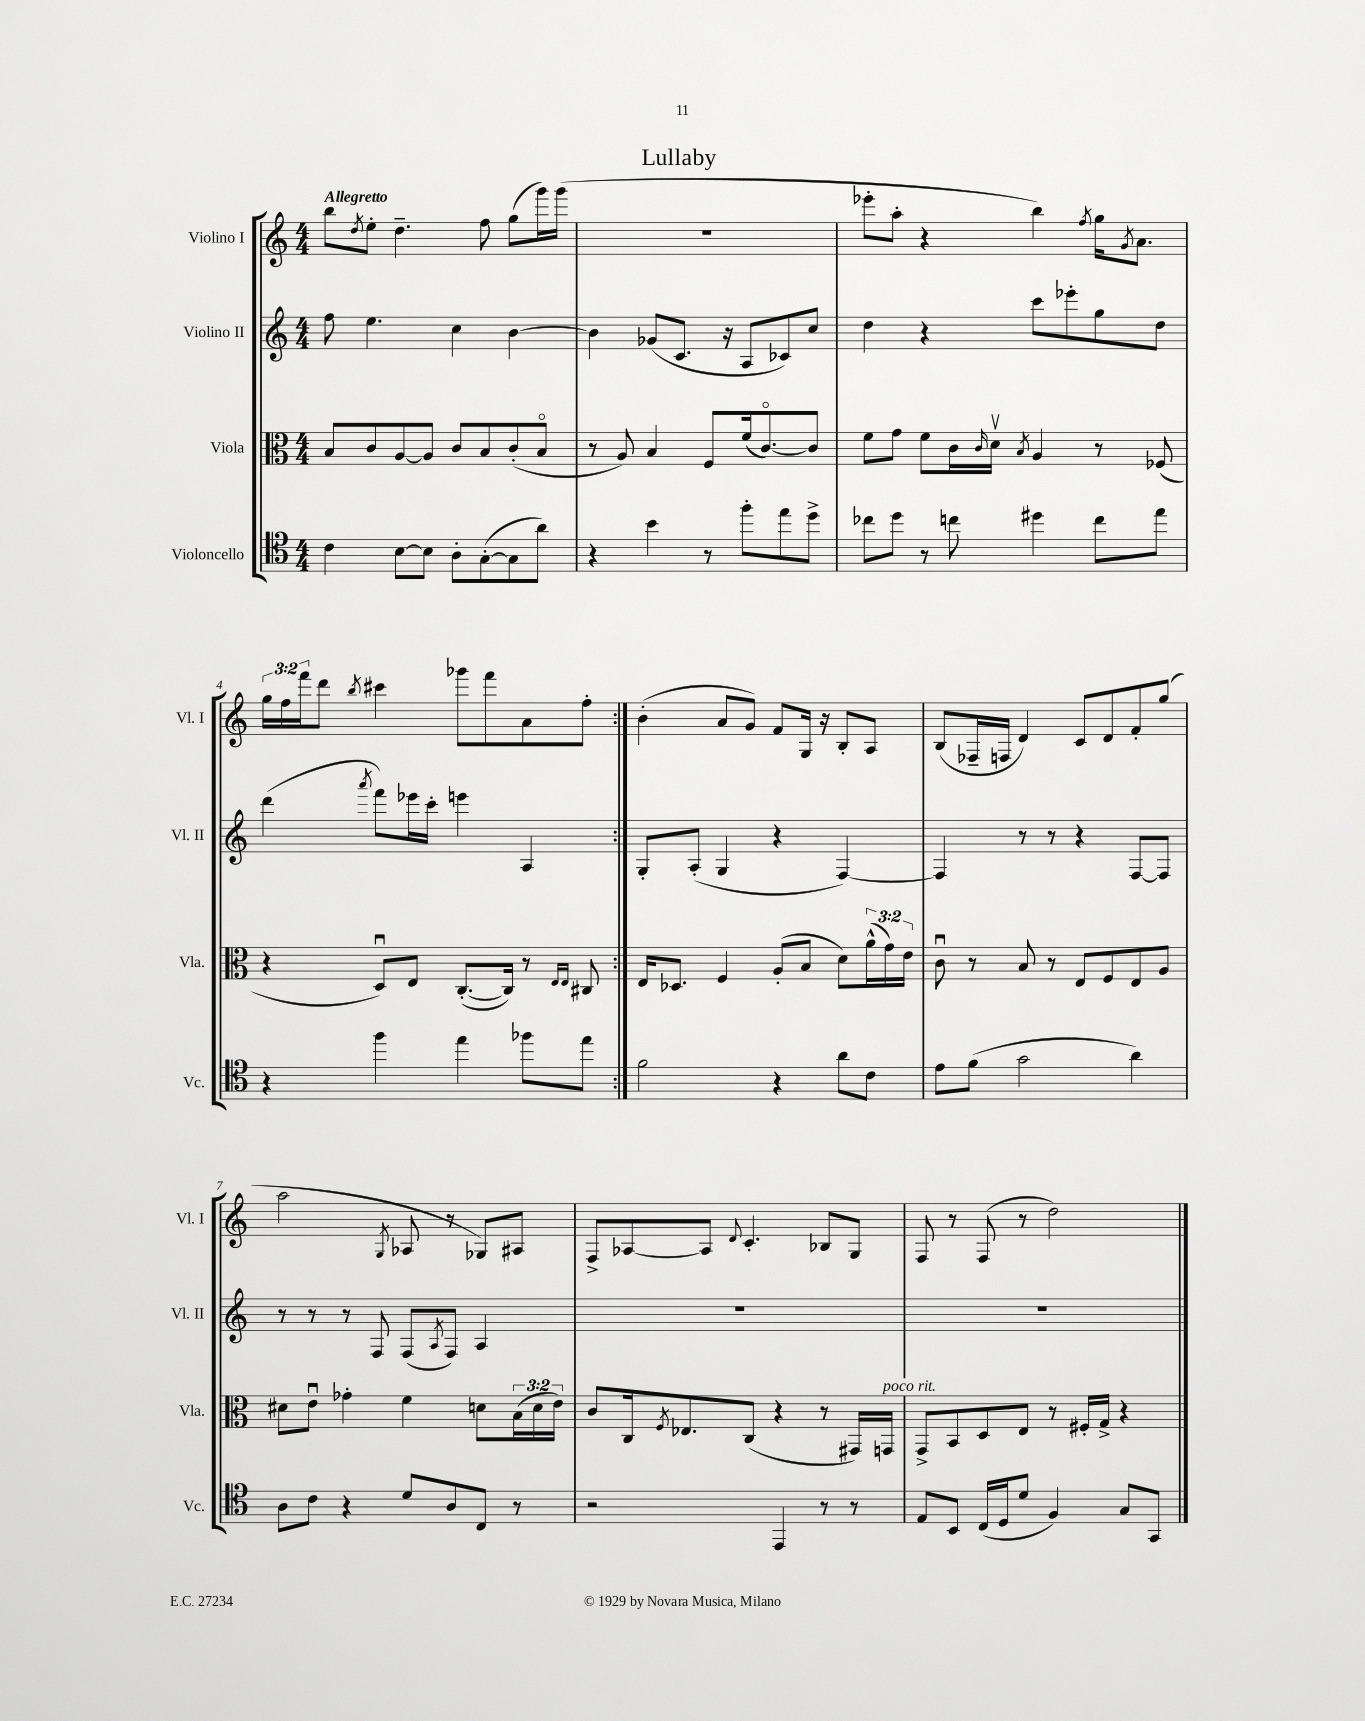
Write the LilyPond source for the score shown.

\header { title = "Lullaby" }
<<
\new StaffGroup <<
\new Staff = "s0" \with { instrumentName = "Violino I" shortInstrumentName = "Vl. I" } {
    \clef treble \key c \major \numericTimeSignature \time 4/4 \override Staff.TupletNumber.text = #tuplet-number::calc-fraction-text \tempo "Allegretto"
    \repeat volta 2 { b''8 \acciaccatura { d''8 } e''8-. d''4.-- f''8 g''8( g'''16) g'''16( |
    R1 |
    ees'''8-. a''8-. r4 b''4) \acciaccatura { f''8 } g''16 \acciaccatura { g'8 } a'8. |
    \tuplet 3/2 { g''16 f''16 f'''16 } d'''8 \acciaccatura { b''8 } cis'''4 ges'''8 f'''8 a'8 f''8-. | }
    b'4-.( a'8 g'8) f'8 g16 r16 b8-. a8 |
    b8( fes16-- f16 d'4) c'8 d'8 f'8-. g''8( |
    a''2 \acciaccatura { g8 } aes8 r8 ges8) ais8 |
    f8-> aes8~ aes8 \appoggiatura { d'8 } c'4.-. bes8 g8 |
    f8 r8 f8( r8 d''2) \bar "|." |
}
\new Staff = "s1" \with { instrumentName = "Violino II" shortInstrumentName = "Vl. II" } {
    \clef treble \key c \major \numericTimeSignature \time 4/4
    \repeat volta 2 { f''8 e''4. c''4 b'4~ |
    b'4 ges'8( c'8. r16 a8 ces'8) c''8 |
    d''4 r4 c'''8 ees'''8-. g''8 d''8 |
    d'''4( \acciaccatura { a'''8 } f'''8) ees'''16 c'''16-. e'''4 a4 | }
    g8-. a8-.( g4 r4 f4~) |
    f4 r8 r8 r4 f8~ f8 |
    r8 r8 r8 f8 f8( \acciaccatura { a8 } f8) a4 |
    R1 |
    R1 \bar "|." |
}
\new Staff = "s2" \with { instrumentName = "Viola" shortInstrumentName = "Vla." } {
    \clef alto \key c \major \numericTimeSignature \time 4/4 \override Staff.TupletNumber.text = #tuplet-number::calc-fraction-text
    \repeat volta 2 { b8 c'8 a8~ a8 c'8 b8 c'8-.( b8\flageolet |
    r8 a8) b4 f8 f'16( c'8.~\flageolet) c'8 |
    f'8 g'8 f'8 c'16 \grace { c'16 } d'16\upbow \acciaccatura { b8 } a4 r8 fes8( |
    r4 d8\downbow) e8 c8.~-.( c16) r8 \grace { e16 e16 } cis8 | }
    e16 des8. f4 a8-.( b8 d'8) \tuplet 3/2 { a'16-^( g'16) e'16 } |
    c'8\downbow r8 b8 r8 e8 f8 e8 a8 |
    dis'8 e'8\downbow ges'4-. f'4 d'8 \tuplet 3/2 { b16( d'16 e'16) } |
    c'8 c16 \acciaccatura { f8 } ees8. c8( r4 r8 gis,16) g,16^\markup { \italic "poco rit." } |
    g,8-> b,8 d8 e8 r8 fis16-. g16-> r4 \bar "|." |
}
\new Staff = "s3" \with { instrumentName = "Violoncello" shortInstrumentName = "Vc." } {
    \clef tenor \key c \major \numericTimeSignature \time 4/4
    \repeat volta 2 { c'4 b8~ b8 a8-. g8~-.( g8 a'8) |
    r4 b'4 r8 f''8-. e''8 d''8-> |
    ces''8 d''8 r8 c''8 dis''4 c''8 e''8 |
    r4 f''4 e''4 fes''8 e''8 | }
    f'2 r4 a'8 c'8 |
    e'8 f'8( g'2 a'4) |
    a8 c'8 r4 d'8 a8 c8 r8 |
    r2 e,4 r8 r8 |
    e8 b,8 c16( d16 d'8 f4) g8 g,8 \bar "|." |
}
>>
>>
